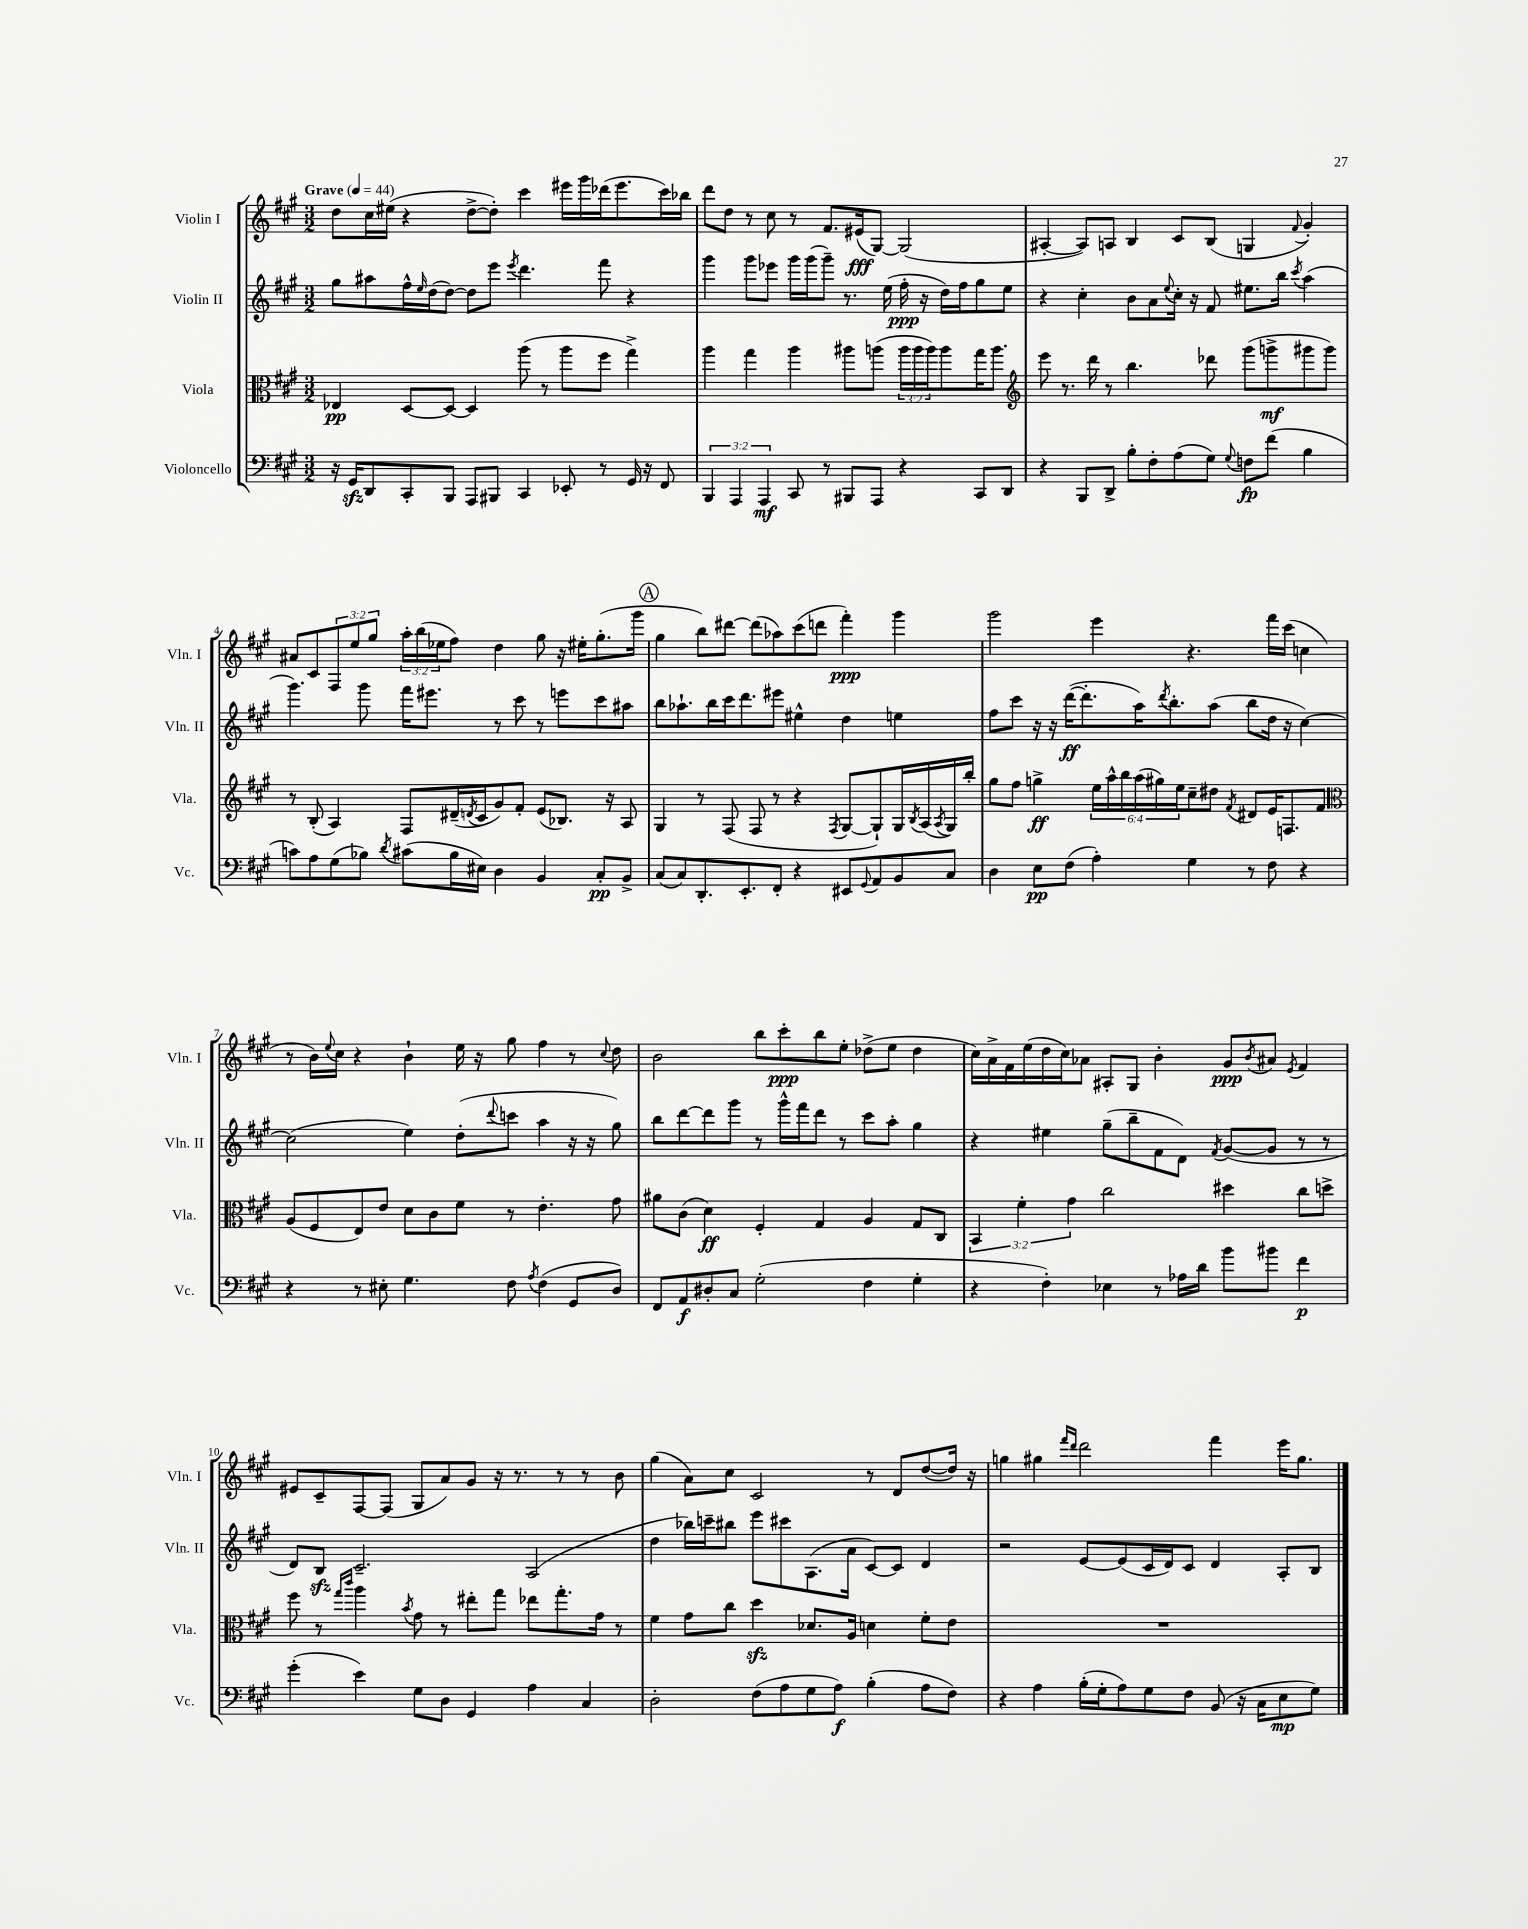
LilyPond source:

<<
\new StaffGroup <<
\new Staff = "s0" \with { instrumentName = "Violin I" shortInstrumentName = "Vln. I" } {
    \clef treble \key a \major \numericTimeSignature \time 3/2 \override Staff.TupletNumber.text = #tuplet-number::calc-fraction-text \tempo "Grave" 4 = 44
    d''8 cis''16 eis''16( r4 d''8~-> d''8-.) cis'''4 eis'''16 gis'''16 des'''16( eis'''8. cis'''16) bes''16 |
    d'''8 d''8 r8 cis''8 r8 fis'8. eis'16\fff( gis8~) gis2( |
    ais4~-. ais8) a8 b4 cis'8 b8( g4 \appoggiatura { fis'8 } gis'4-.) |
    ais'8 cis'8 \tuplet 3/2 { fis8 e''8 gis''8 } \tuplet 3/2 { a''16-. b''16( ees''16 } fis''8) d''4 gis''8 r16 eis''16-. gis''8.-.( gis'''16 |
    \mark \markup { \circle "A" } gis''4 b''8) dis'''8~ dis'''8( aes''8) cis'''8( d'''8 fis'''4-.\ppp) gis'''4 |
    gis'''2 e'''4 r4. fis'''16 cis'''16( c''4 |
    r8 b'16) \appoggiatura { e''8 } cis''16 r4 b'4-! e''16 r16 gis''8 fis''4 r8 \appoggiatura { cis''8 } d''8 |
    b'2 b''8 cis'''8-.\ppp b''8 e''8-. des''8->( e''8 des''4 |
    cis''16) a'16-> fis'16 e''16( d''16 cis''16) aes'8 ais8-. gis8 b'4-. gis'8\ppp \acciaccatura { b'8 } ais'8 \acciaccatura { e'8 } fis'4 |
    eis'8 cis'8-- fis8~ fis8( gis8 a'8) gis'8 r16 r8. r8 r8 b'8 |
    gis''4( a'8) cis''8 cis'2 r8 d'8 d''8~( d''16) r16 |
    g''4 gis''4 \grace { fis'''16 d'''16 } d'''2 fis'''4 e'''16 gis''8. \bar "|." |
}
\new Staff = "s1" \with { instrumentName = "Violin II" shortInstrumentName = "Vln. II" } {
    \clef treble \key a \major \numericTimeSignature \time 3/2
    gis''8 ais''8 fis''16-^ \grace { e''16 } d''16( d''8~) d''8 e'''8 \acciaccatura { e'''8 } d'''4. fis'''8 r4 |
    gis'''4 gis'''8 ees'''8 gis'''16 gis'''16( gis'''8--) r8. e''16( fis''16-.\ppp r16 d''16) fis''16 gis''8 e''8 |
    r4 cis''4-. b'8 a'8 \appoggiatura { e''8 } cis''16-. r16 fis'8 eis''8. b''16 \acciaccatura { cis'''8 } a''4( |
    gis'''4.) gis'''8 fis'''16 eis'''8. r8 cis'''8 r8 e'''8 cis'''8 ais''8 |
    \mark \markup { \circle "A" } b''8 aes''8.-! b''16 cis'''16 d'''8. eis'''8 eis''4-^ d''4 e''4 |
    fis''8 cis'''8 r16 r16 d'''16~\ff( d'''8.-. a''16) \acciaccatura { d'''8 } b''8.-. a''8( b''8 d''16 r16 cis''4~) |
    cis''2( e''4) d''8-.( \appoggiatura { d'''8 } c'''8 a''4 r16 r16 gis''8) |
    b''8 d'''8~ d'''8 gis'''8 r8 gis'''16-^ fis'''16 d'''8 r8 cis'''8 a''8-. gis''4 |
    r4 eis''4 gis''8--( b''8-- fis'8 d'8) \acciaccatura { fis'8 } gis'8~( gis'8 r8 r8 |
    d'8) b8\sfz cis'2.-- a2( |
    d''4 bes''16) c'''16-- bis''8 e'''8 cis'''8 a8.( a'16 cis'8~) cis'8 d'4 |
    r2 e'8~ e'8( cis'16 d'16) cis'8 d'4 a8-. b8 \bar "|." |
}
\new Staff = "s2" \with { instrumentName = "Viola" shortInstrumentName = "Vla." } {
    \clef alto \key a \major \numericTimeSignature \time 3/2 \override Staff.TupletNumber.text = #tuplet-number::calc-fraction-text
    ees4\pp d8~ d8~ d4 a''8( r8 a''8 fis''8 gis''4->) |
    a''4 gis''4 a''4 ais''8 a''8( \tuplet 3/2 { a''16 a''16 a''16) } a''8 gis''16 a''8. |
    \clef treble e'''8 r8. d'''16 r8 b''4. des'''8 gis'''8( g'''8->\mf gis'''8 gis'''8) |
    r8 b8-.( a4) fis8 dis'16--( \acciaccatura { d'8 } cis'16 gis'8) fis'8-. e'8( bes8.) r16 a8 |
    \mark \markup { \circle "A" } gis4 r8 fis8( fis8 r8 r4 \acciaccatura { fis8 } gis8~ gis8-!) gis16 \acciaccatura { b8 } a16( \acciaccatura { a8 } gis16) b''16-. |
    gis''8 fis''8 g''4->\ff \tuplet 6/4 { e''16 a''16-^ b''16 a''16( gis''16) e''16 } cis''8-- dis''8 \acciaccatura { fis'8 } dis'8 e'16 f8. fis'8 |
    \clef alto a8( fis8 e8) e'8 d'8 cis'8 fis'8 r8 e'4.-. gis'8 |
    ais'8 cis'8( d'4\ff) fis4-. gis4 a4 gis8 cis8 |
    \tuplet 3/2 { b,4 fis'4-. gis'4 } cis''2 dis''4 cis''8 d''8-> |
    fis''8 r8 \grace { gis''16 cis'''16 } a''4 \acciaccatura { b'8 } gis'8 r8 eis''8-. gis''8 ees''8 gis''8.-. gis'16 r8 |
    fis'4 gis'8 cis''8 d''4\sfz des'8. a16 d'4 fis'8-. e'8 |
    R1. \bar "|." |
}
\new Staff = "s3" \with { instrumentName = "Violoncello" shortInstrumentName = "Vc." } {
    \clef bass \key a \major \numericTimeSignature \time 3/2 \override Staff.TupletNumber.text = #tuplet-number::calc-fraction-text
    r16 gis,16\sfz d,8 cis,8-. b,,8 a,,8 bis,,8 cis,4 ees,8-. r8 gis,16 r16 fis,8 |
    \tuplet 3/2 { b,,4 a,,4 a,,4\mf } cis,8 r8 bis,,8 a,,8 r4 cis,8 d,8 |
    r4 b,,8 d,8-> b8-. fis8-. a8( gis8) \appoggiatura { gis8 } f8\fp fis'8( b4 |
    c'8) a8 gis8( bes8) \acciaccatura { d'8 } cis'8( bes16 eis16) d4 b,4 cis8-.\pp b,8-> |
    \mark \markup { \circle "A" } cis8( cis8) d,8.-. e,8.-. fis,8-. r4 eis,8 \appoggiatura { gis,8 } a,8 b,8 cis8 |
    d4 e8\pp fis8( a4-.) gis4 r8 fis8 r4 |
    r4 r8 eis8-. gis4. fis8 \acciaccatura { a8 } fis4( gis,8 d8) |
    fis,8 a,8\f dis8-. cis8 gis2-.( fis4 gis4-. |
    r4 fis4-.) ees4 r8 aes16 d'16 b'8 bis'8 fis'4\p |
    gis'4-.( e'4) gis8 d8 gis,4 a4 cis4 |
    d2-. fis8( a8 gis8 a8\f) b4-.( a8 fis8) |
    r4 a4 b16-.( gis16-. a8) gis8 fis8 b,8( r16 cis16 e8\mp gis8) \bar "|." |
}
>>
>>
